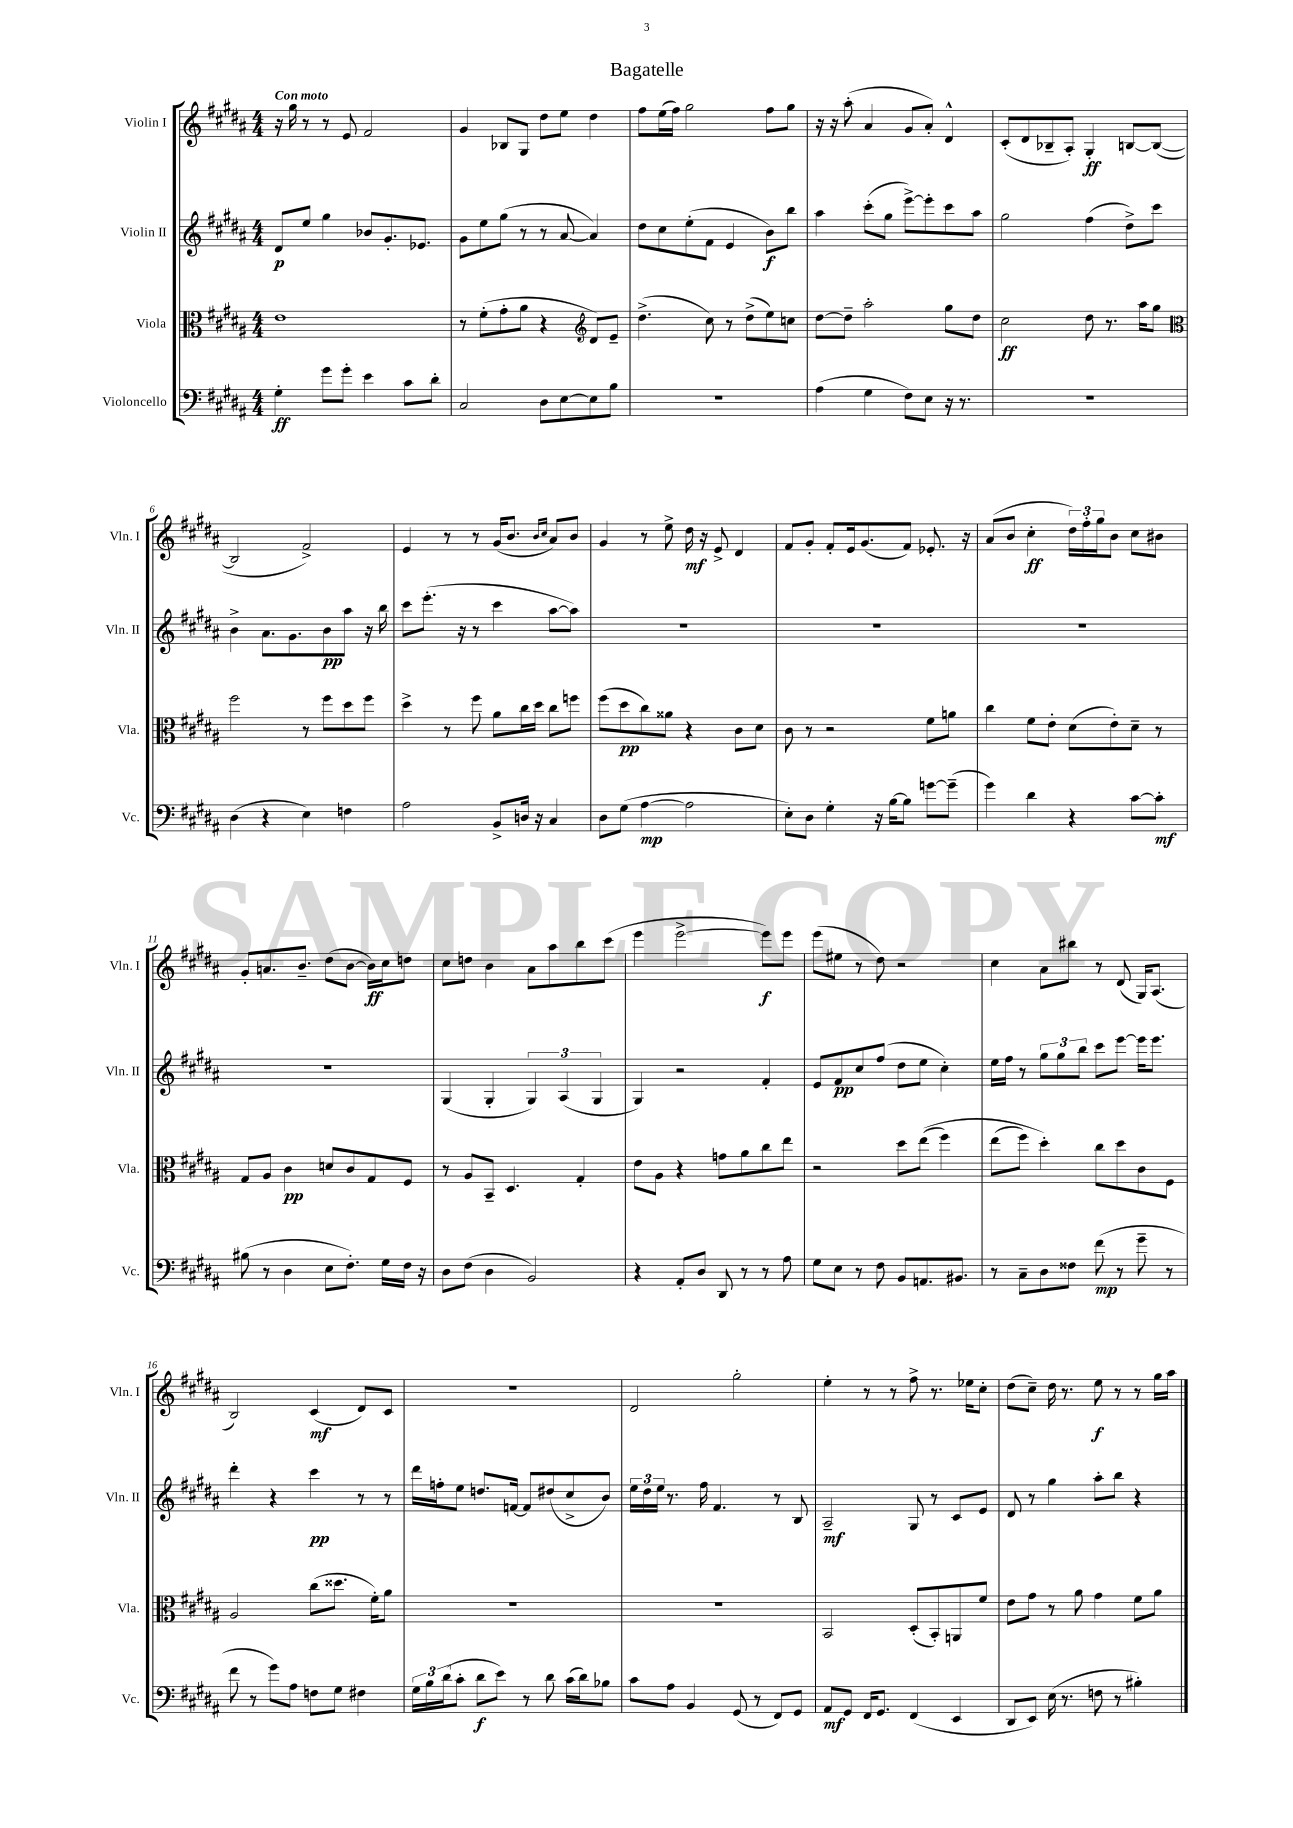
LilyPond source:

\header { title = "Bagatelle" }
<<
\new StaffGroup <<
\new Staff = "s0" \with { instrumentName = "Violin I" shortInstrumentName = "Vln. I" } {
    \clef treble \key b \major \numericTimeSignature \time 4/4 \tempo "Con moto"
    r16 gis''16 r8 r8 e'8 fis'2 |
    gis'4 bes8 gis8 dis''8 e''8 dis''4 |
    fis''8 e''16( fis''16) gis''2 fis''8 gis''8 |
    r16 r16 ais''8-.( ais'4 gis'8 ais'8-.) dis'4-^ |
    cis'8-.( dis'8 bes8-- ais8-.) gis4-.\ff b8~ b8~( |
    b2 fis'2->) |
    e'4 r8 r8 gis'16( b'8. \grace { b'16 cis''16 } ais'8) b'8 |
    gis'4 r8 e''8-> dis''16\mf r16 e'8-> dis'4 |
    fis'8 gis'8-. fis'8-. e'16 gis'8.( fis'8) ees'8.-. r16 |
    ais'8( b'8 cis''4-.\ff \tuplet 3/2 { dis''16) fis''16-. gis''16 } b'8 cis''8 bis'8 |
    gis'8-. a'8. b'8.-- dis''8( b'8~ b'16\ff) cis''16 d''8 |
    cis''8 d''8 b'4 ais'8 ais''8 b''8 cis'''8( |
    e'''4 e'''2~-> e'''8\f) e'''8 |
    e'''8( eis''8 r8 dis''8) r2 |
    cis''4 ais'8 bis''8 r8 dis'8( gis16) ais8.( |
    b2) cis'4\mf( dis'8) cis'8 |
    R1 |
    dis'2 gis''2-. |
    e''4-. r8 r8 fis''8-> r8. ees''16 cis''8-. |
    dis''8( cis''8--) dis''16 r8. e''8\f r8 r8 gis''16 ais''16 \bar "|." |
}
\new Staff = "s1" \with { instrumentName = "Violin II" shortInstrumentName = "Vln. II" } {
    \clef treble \key b \major \numericTimeSignature \time 4/4
    dis'8\p e''8 gis''4 bes'8 gis'8.-. ees'8. |
    gis'8 e''8 gis''8( r8 r8 ais'8~ ais'4) |
    dis''8 cis''8 e''8-.( fis'8 e'4 b'8\f) b''8 |
    ais''4 cis'''8-.( gis''8 e'''8~->) e'''8-. cis'''8 ais''8 |
    gis''2 fis''4( dis''8->) cis'''8 |
    b'4-> ais'8. gis'8. b'8\pp ais''8 r16 b''16 |
    cis'''8 e'''8.-.( r16 r8 cis'''4 ais''8~ ais''8) |
    R1 |
    R1 |
    R1 |
    R1 |
    gis4( gis4-. \tuplet 3/2 { gis4) ais4( gis4 } |
    gis4) r2 fis'4-. |
    e'8 fis'8\pp cis''8 fis''8( dis''8 e''8 cis''4-.) |
    e''16 fis''16 r8 \tuplet 3/2 { gis''8 gis''8 b''8 } cis'''8 e'''8~ e'''16 e'''8. |
    dis'''4-. r4 cis'''4\pp r8 r8 |
    dis'''16 f''16-. e''8 d''8. f'16~ f'8 dis''8( cis''8-> b'8) |
    \tuplet 3/2 { e''16 dis''16 e''16 } r8. fis''16 fis'4. r8 b8 |
    ais2--\mf gis8 r8 cis'8 e'8 |
    dis'8 r8 gis''4 ais''8-. b''8 r4 \bar "|." |
}
\new Staff = "s2" \with { instrumentName = "Viola" shortInstrumentName = "Vla." } {
    \clef alto \key b \major \numericTimeSignature \time 4/4
    e'1 |
    r8 fis'8-.( gis'8-. ais'8 r4 \clef treble dis'8) e'8-- |
    dis''4.->( cis''8) r8 dis''8->( e''8) c''8 |
    dis''8~ dis''8-- ais''2-. gis''8 dis''8 |
    cis''2\ff dis''8 r8. ais''16 gis''8 |
    \clef alto fis''2 r8 fis''8 dis''8 fis''8 |
    dis''4-> r8 fis''8 ais'8 cis''16 dis''16 cis''8 f''8 |
    fis''8( dis''8\pp cis''8) aisis'8 r4 cis'8 dis'8 |
    cis'8 r8 r2 fis'8 a'8 |
    cis''4 fis'8 e'8-. dis'8( e'8-.) dis'8-- r8 |
    gis8 ais8 cis'4\pp d'8 cis'8 gis8 fis8 |
    r8 ais8 b,8-- dis4. gis4-. |
    e'8 ais8 r4 g'8 ais'8 cis''8 e''8 |
    r2 dis''8 e''8(\( fis''4) |
    e''8( fis''8) dis''4-.\) cis''8 dis''8 cis'8 fis8 |
    ais2 cis''8( disis''8. fis'16-.) ais'8 |
    R1 |
    R1 |
    b,2 dis8-.( b,8-.) a,8 fis'8 |
    e'8 gis'8 r8 ais'8 gis'4 fis'8 ais'8 \bar "|." |
}
\new Staff = "s3" \with { instrumentName = "Violoncello" shortInstrumentName = "Vc." } {
    \clef bass \key b \major \numericTimeSignature \time 4/4
    gis4-.\ff gis'8 gis'8-. e'4 cis'8 dis'8-. |
    cis2 dis8 e8~ e8 b8 |
    R1 |
    ais4( gis4 fis8) e8 r16 r8. |
    R1 |
    dis4( r4 e4) f4 |
    ais2 b,8-> d16 r16 cis4 |
    dis8 gis8( ais4~\mp ais2 |
    e8-.) dis8 gis4-. r16 b16~ b8 g'8~ g'8--( |
    gis'4) dis'4 r4 cis'8~ cis'8-.\mf |
    bis8( r8 dis4 e8 fis8.-.) gis16 fis16 r16 |
    dis8 fis8( dis4 b,2) |
    r4 ais,8-. dis8 dis,8 r8 r8 ais8 |
    gis8 e8 r8 fis8 b,8 a,8. bis,8. |
    r8 cis8-- dis8 fisis8 fis'8\mp( r8 gis'8-- r8 |
    fis'8 r8 gis'8) ais8 f8 gis8 fis4 |
    \tuplet 3/2 { gis16 b16 dis'16( } cis'8-. dis'8\f e'8) r8 dis'8 cis'16( dis'16) bes8 |
    cis'8 ais8 b,4 gis,8( r8 fis,8) gis,8 |
    ais,8\mf gis,8 fis,16 gis,8. fis,4( e,4 |
    dis,8 e,8) e16( r8. f8 r8 bis4-.) \bar "|." |
}
>>
>>
